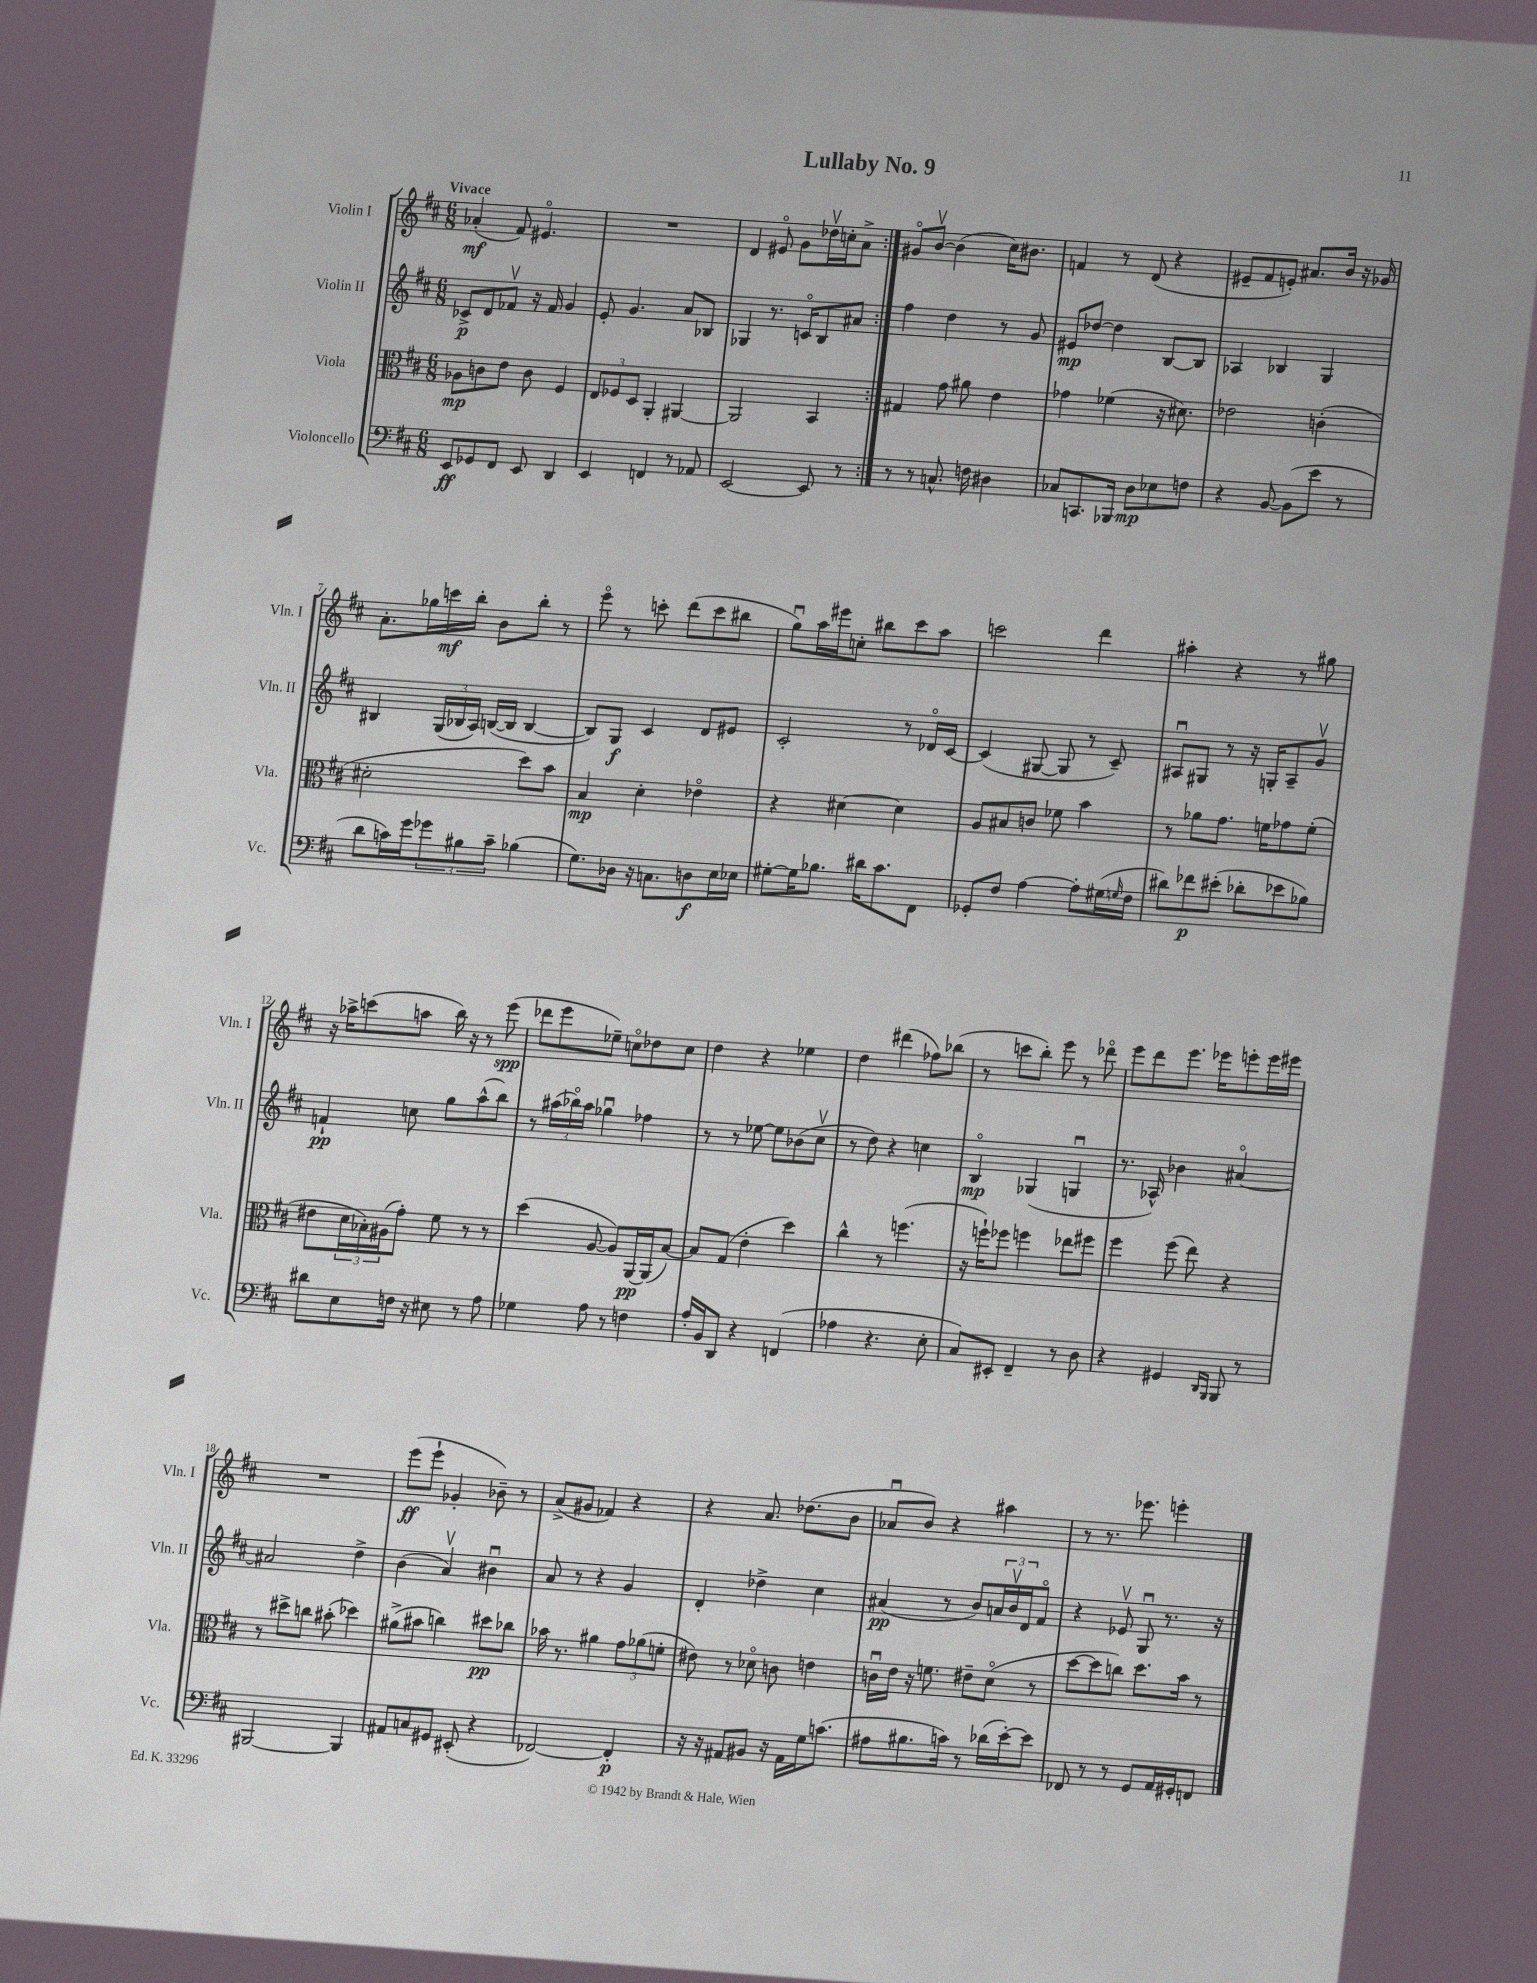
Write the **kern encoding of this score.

**kern	**kern	**kern	**kern
*staff4	*staff3	*staff2	*staff1
*clefF4	*clefC3	*clefG2	*clefG2
*k[f#c#]	*k[f#c#]	*k[f#c#]	*k[f#c#]
*M6/8	*M6/8	*M6/8	*M6/8
8EE	8A-	8c-^	(4a-'
8GG-	8c	8d	.
8FF#	8e	8f-v	8f#)
8EE	8c	16r	4.e#o
.	.	16f-	.
4DD	4F#	4g	.
=	=	=	=
4EE	12E	8e'	2.r
.	12F-	.	.
.	.	4.g	.
.	12D	.	.
4FF	4AA'	.	.
8r	[4AA#	8a	.
8AA-	.	8B-	.
=	=	=	=
[2EE	2AA#]	4G-	4d
.	.	8.r	8e#o
.	.	.	8g
.	.	16co	.
8EE]	4BB	8B	16dd-v
.	.	.	16cc'
8r	.	8a#	8a^
=:|!	=:|!	=:|!	=:|!
8r	4G#	4ff#	8g#o
8r	.	.	[8bv
8.C^^	8g	4dd	(4b]
.	8a#	.	.
16F	.	.	.
4D#	4e	8r	16cc#)
.	.	.	8.b#
.	.	8g	.
=	=	=	=
8C-	4g-	8e#	4f
8.CC	.	[8dd-	.
.	(4f-	4dd-]	8r
16BBB-	.	.	.
8D	.	.	(8d
8E-	16r	[8B	4r
.	8.d#)	.	.
8F	.	8B]	.
=	=	=	=
4r	2e-	4A-	8e#~
.	.	.	8f#
[8BB	.	4B-	8e')
(8BB]	.	.	8.a#
8e	(4c'	4G	.
.	.	.	16b
8r	.	.	16r
.	.	.	16g-
=	=	=	=
8d	2d#'	4B#	8.a'
16c)	.	.	.
16g	.	.	16gg-
12g-	.	(24G	16ccc
.	.	24B-	.
.	.	.	16bb'
12B#	.	24A)	.
.	.	([16B	8b
12c~	.	.	.
.	.	16B]	.
(4B-	8dd)	[4B	8bb'
.	8b	.	8r
=	=	=	=
8.G)	4B	8B])	8eeeo
.	.	8G	8r
16D-	.	.	.
16r	4d'	4c#	8ccc'
8.C	.	.	.
.	.	.	(8ddd
8D	4e-o	8d	8ccc
16E	.	8e#	8bb#
16E-	.	.	.
=	=	=	=
[8G#'	4r	2c#'	8ggu)
16G#]	.	.	16aa
8.B-	.	.	16eee#
.	[4d#	.	8cc'
16d#	.	.	8bb#
8.c#	.	.	.
.	4d#]	8r	8ccc#
8FF#	.	16d-o	8aa
.	.	[16c#	.
=	=	=	=
8GG-'	8A	(4c#]	2ccc
8F#	8B#	.	.
[4A	8c	[8G#	.
.	8f-	8G#]	.
8A']	4b	8r	4ddd
(16G#	.	8c#~)	.
16qqG	.	.	.
16F#	.	.	.
=	=	=	=
8d#)	8r	8A#u	4aa#'
8f-	8a-	8G#	.
(8e#'	8.g	8r	4r
8d-'	.	16r	.
.	16f	16G'	.
8e-	8g-	8A#~	8r
8B-)	(8f'	8gv	8gg#
=	=	=	=
8d#	8e#	4f`	16r
.	.	.	16aa-^
8E	24d	.	(8ccc
.	24B-')	.	.
.	(24A#	.	.
16F	8g')	8cc	8aa
16r	.	.	.
8E#	8f#	8gg	16bb)
.	.	.	16r
8r	8r	(8aa^^	8r
8A	8r	8bb)	(8eee
=	=	=	=
4G-	(4dd	8r	8ddd-
.	.	(24aa#	8eee
.	.	24bb-o)	.
.	.	24aa#	.
8A	[8A	4gg-u	8ee-~)
8r	8A])	.	8cco
4F	[16AA	4ff-	8dd-
.	(16AA]	.	.
.	[8B)	.	8cc
=	=	=	=
16A'	8B]	8r	4dd
16BB	.	.	.
8DD	(8G	8r	.
4r	4e'	[8ee-	4r
.	.	8ee-]	.
(4FF	4dd)	(8b-	4ee-
.	.	8cc#v	.
=	=	=	=
4A-	4cc#^^	8r	4dd
.	.	8dd)	.
4.r	8r	4r	(4ddd#
.	(4.ff	.	.
.	.	4cc	8ff-)
8E'	.	.	(8bb-
=	=	=	=
8C#)	16r	4Bo	8r
.	16ff`)	.	.
8EE#'	8ff-	.	8ccc
4FF#~	4ff	(4G-	8bb')
.	.	.	8eee
8r	8ee-	4Gu	8r
8D	8ff#	.	8ddd-o
=	=	=	=
4r	4ff#	8.r	8eee
.	.	.	8ddd
.	.	16A-^^)	.
4GG#	(8ff#	4b-	8.eee
.	8ee)	.	.
.	.	.	16eee-
16qqDD	.	.	.
16qqBBB	.	.	.
8BBB	4r	[4a#o	8eee'
8r	.	.	16eee
.	.	.	16eee#
=	=	=	=
[2BBB#	8r	2a#]	2.r
.	8dd#^	.	.
.	8cc	.	.
.	(8b#'	.	.
4BBB#]	4dd-)	4dd^	.
=	=	=	=
8AA#	(8a#^	(4b	(8eee
8C	8b#	.	8eee`
8GG#	4cc)	4av)	4g-'
(8EE#'	.	.	.
4r	8dd#	4b#u	8b-~)
.	8cc-	.	8r
=	=	=	=
[2FF-)	16b-	8a	(8a^
.	8.r	.	.
.	.	8r	8g#
.	4a#	4r	4f-)
4FF-']	12g	4g	4r
.	(12a-	.	.
.	12f'	.	.
=	=	=	=
16r	8e#)	4d'	4r
16r	.	.	.
8AA#	8r	.	.
8BB#	8d-o	4dd-^	8.a
16r	8c	.	.
16AA#	.	.	(8.dd-
16G	4e	4cc#	.
(8.c	.	.	.
.	.	.	8b
=	=	=	=
8A#	16cu	(4a#	8a-u
.	16e	.	.
8.B#	16r	.	8b)
.	8.f	.	.
.	.	8r	4r
16c)	.	.	.
8r	8e#~	8b)	.
(16d-	(8do	24a	4aa#
.	.	24bv	.
[16e')	.	.	.
.	.	24d	.
8e]	8r	8f#o	.
=	=	=	=
8FF-	[8dd	4r	8r
8r	8dd]	.	8.r
8r	8cc)	8e-v	.
.	.	.	8.eee-
8GG	8.dd	8Gu	.
16AA	.	8.r	4eee'
16GG#'	16b	.	.
8FF	8r	.	.
.	.	16r	.
==	==	==	==
*-	*-	*-	*-
